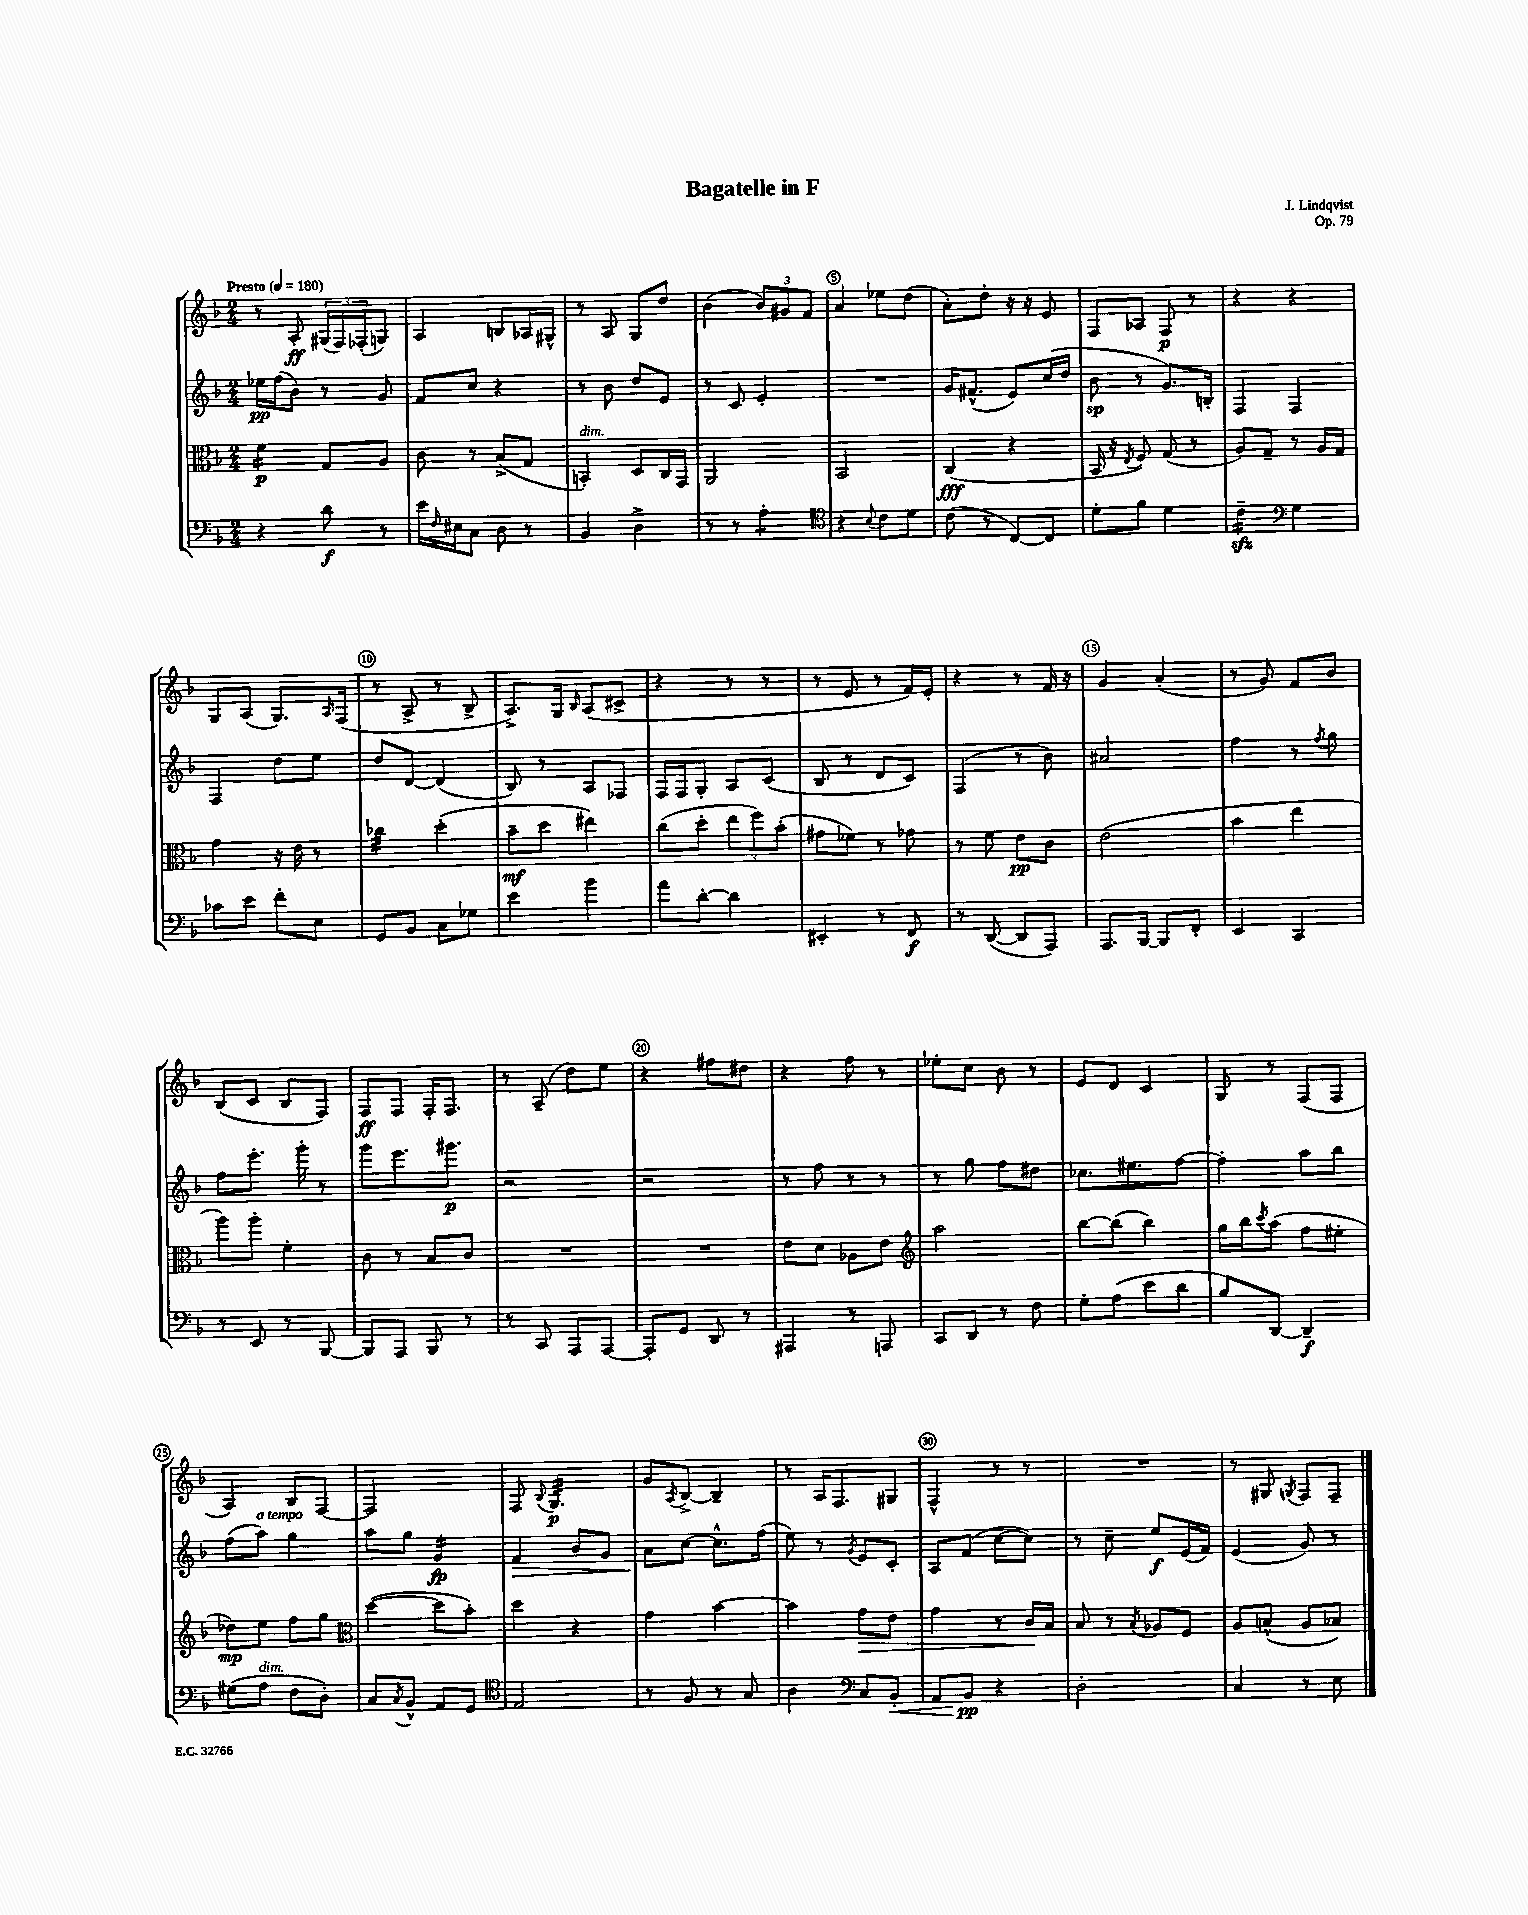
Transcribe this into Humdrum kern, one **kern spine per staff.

**kern	**kern	**kern	**kern
*staff4	*staff3	*staff2	*staff1
*clefF4	*clefC3	*clefG2	*clefG2
*k[b-]	*k[b-]	*k[b-]	*k[b-]
*M2/4	*M2/4	*M2/4	*M2/4
*MM180	*MM180	*MM180	*MM180
4r	4f	16ee-	8r
.	.	(16ff	.
.	.	8b-)	8A'
8d	8G	8r	(24G#
.	.	.	24F)
.	.	.	(24F-'
8r	8A	8g	8G)
=	=	=	=
16e	8c	8f	4A
16qqF	.	.	.
16E#	.	.	.
8C	8r	8cc	.
8D	(8B-^	4r	8B
8r	8G	.	16A-
.	.	.	16G#^^
=	=	=	=
4BB-	4BB')	8r	8r
.	.	8b-	8A
4D^	8D	8dd	8G
.	16C	8e	8dd
.	16GG	.	.
=	=	=	=
8r	2AA	8r	(4b-
8r	.	8c	.
4A'	.	4e'	12b-)
.	.	.	12g#
.	.	.	12f
=	=	=	=
*clefC4	*	*	*
4r	2BB-	2r	4a
8qqB-	.	.	.
8c	.	.	8ee-
8d	.	.	(8dd
=	=	=	=
(8c	(4C	16g	8a')
.	.	(8.f#^^	.
8r	.	.	8dd'
[8C)	4r	8e)	16r
.	.	.	16r
8C]	.	(16cc	8e
.	.	16dd	.
=	=	=	=
8d'	16BB-	8b-	8F
.	16r	.	.
.	8qE	.	.
8f	8F)	8r	8A-
4d	(8G	8.g)	8F
.	8r	.	8r
.	.	16B'	.
=	=	=	=
4c~	8A)	4F	4r
.	8G~	.	.
*clefF4	*	*	*
4G	8r	4F	4r
.	16A	.	.
.	16G	.	.
=	=	=	=
8c-	4g	4F	8G
8e	.	.	(8A
8f'	16r	8dd	8.G)
.	16e	.	.
8E	8r	8ee	.
.	.	.	16qqA
.	.	.	(16F
=	=	=	=
8GG	4cc-	8dd	8r
8BB-	.	[8d	8A^
8C	(4dd'	(4d]	8r
8G-	.	.	8B-^
=	=	=	=
4e	8b-~	8B-)	8.A^)
.	8dd	8r	.
.	.	.	16G
.	.	.	16qqB-
4b-	4ee#)	8A	(8A
.	.	8F-	8c#^
=	=	=	=
8a	(8cc	16F	4r
.	.	16F	.
[8d'	8dd'	8G'	.
4d]	12ee	8A	8r
.	12ff)	.	.
.	.	(8c	8r
.	(12b-'	.	.
=	=	=	=
4EE#'	8g#	8B-	8r
.	8f-)	8r	8e
8r	8r	8d	8r
8FF	8g-	8c)	16f)
.	.	.	16e'
=	=	=	=
8r	8r	(4F	4r
([8DD	8f	.	.
8DD]	8e	8r	8r
8AAA)	8c	8b-)	16f
.	.	.	16r
=	=	=	=
8.AAA	(2e	2a#	4g
[16BBB-	.	.	.
8BBB-]	.	.	(4a'
8FF'	.	.	.
=	=	=	=
4EE	4b-	4ff	8r
.	.	.	8g)
4CC	4ee	8r	8f
.	.	8qff	.
.	.	8gg	8b-
=	=	=	=
8r	8aa)	8ff	(8B-
8EE	8aa'	8.eee'	8c
8r	4f'	.	8B-
.	.	16ggg'	.
[8BBB-	.	8r	8F)
=	=	=	=
8BBB-]	8c	8ggg	8F
8AAA	8r	8.eee	8F
8BBB-	8B-	.	16F'
.	.	8.ggg#	8.F
8r	8c	.	.
=	=	=	=
8r	2r	2r	8r
8CC	.	.	(8A~
8AAA	.	.	8dd)
[8AAA	.	.	8ee
=	=	=	=
8AAA']	2r	2r	4r
8GG	.	.	.
8DD	.	.	8ff#
8r	.	.	8dd#
=	=	=	=
4AAA#	8e	8r	4r
.	8d	8ff	.
8r	8A-	8r	8ff
8AAA	8e	8r	8r
=	=	=	=
*	*clefG2	*	*
8CC	2aa	8r	8ee-'
8DD	.	8gg	8cc
8r	.	8ff	8b-
8F	.	8dd#	8r
=	=	=	=
8G'	[8bb-	8.cc-	8e
(8A	(8bb-]	.	8d
.	.	8.ee#	.
8e	4bb-)	.	4c
8d	.	[8ff	.
=	=	=	=
8B-)	16gg	4ff']	8G
.	16bb-	.	.
.	8qccc	.	.
[8DD	(8aa	.	8r
4DD~]	8ff	8aa	(8F
.	8ee#'	8bb-	8F
=	=	=	=
(8G#	8dd-)	(8ff	4A)
8A	8ee	8aa)	.
8F	8ff	4gg	8B-
8D')	8gg	.	[8F
=	=	=	=
*	*clefC3	*	*
8C	([4dd	8aa	2F]
8qC	.	.	.
8BB-^^	.	8gg	.
8AA	8dd]	4g	.
8GG	8b-')	.	.
=	=	=	=
*clefC4	*	*	*
2E	4dd	4f	8F
.	.	.	8qqB-
.	.	.	4.G
.	4r	8b-	.
.	.	8g	.
=	=	=	=
8r	4g	8a	8g
.	.	.	8qA
8F	.	[8cc	[8B-^
8r	[4b-	8.cc^^]	4B-~]
8G	.	.	.
.	.	(16ff	.
=	=	=	=
4A	4b-]	8ee)	8r
.	.	8r	16A
.	.	.	8.F
*clefF4	*	*	*
.	.	8qg	.
8C	8g	8e	.
8BB-'	8e	8c'	8G#
=	=	=	=
8AA	4g	8A	4F^^
8BB-	.	(8f	.
4r	8r	[8cc	8r
.	16c	8cc])	8r
.	16B-	.	.
=	=	=	=
2D'	8B-	8r	2r
.	8r	8cc~	.
.	8qB-	.	.
.	8A-	8ee	.
.	8F	(16e	.
.	.	16f)	.
=	=	=	=
4C	8A	(4e	8r
.	(8B^^	.	8G#
.	.	.	8qG
8r	8A	8g)	8F
8E	8B-)	8r	8F~
==	==	==	==
*-	*-	*-	*-
